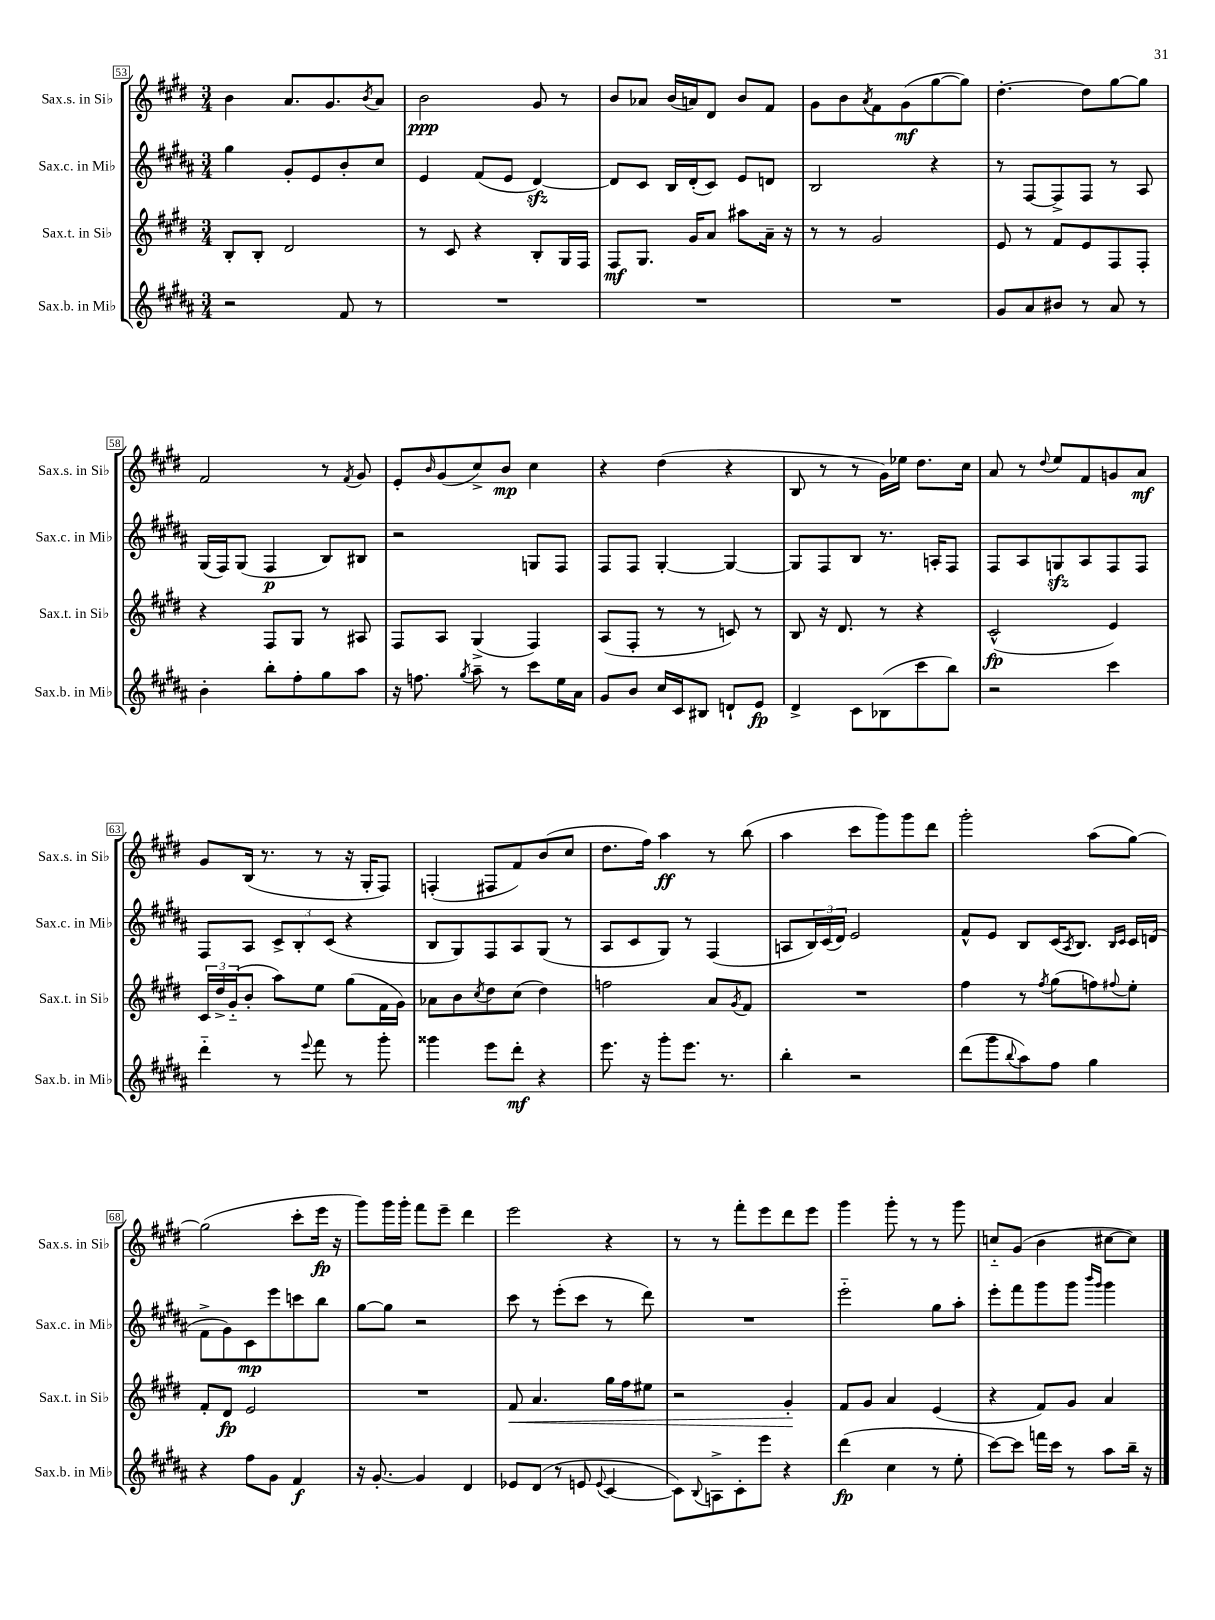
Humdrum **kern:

**kern	**kern	**kern	**kern
*staff4	*staff3	*staff2	*staff1
*clefG2	*clefG2	*clefG2	*clefG2
*k[f#c#g#d#a#]	*k[f#c#g#d#]	*k[f#c#g#d#a#]	*k[f#c#g#d#]
*M3/4	*M3/4	*M3/4	*M3/4
2r	8B'	4gg#	4b
.	8B'	.	.
.	2d#	8g#'	8.a
.	.	8e	.
.	.	.	8.g#
8f#	.	8b'	.
.	.	.	8qb
8r	.	8cc#	8a
=	=	=	=
2.r	8r	4e	2b
.	8c#	.	.
.	4r	(8f#	.
.	.	8e	.
.	8B'	[4d#)	8g#
.	16G#	.	8r
.	16F#	.	.
=	=	=	=
2.r	8F#	8d#]	8b
.	8.G#	8c#	8a-
.	.	16B	(16b
.	16g#	(16d#'	16a)
.	8a	8c#)	8d#
.	8aa#	8e	8b
.	16a~	8d	8f#
.	16r	.	.
=	=	=	=
2.r	8r	2B	8g#
.	8r	.	8b
.	.	.	8qa
.	2g#	.	8f#
.	.	.	(8g#
.	.	4r	[8gg#
.	.	.	8gg#])
=	=	=	=
8g#	8e	8r	[4.dd#'
8a#	8r	[8F#	.
8b#	8f#	8F#^]	.
8r	8e	8F#	8dd#]
8a#	8F#	8r	[8gg#
8r	8F#'	8A#	8gg#]
=	=	=	=
4b'	4r	(16G#	2f#
.	.	16F#)	.
.	.	(8G#	.
8bb'	8F#	4F#	.
8ff#'	8G#	.	.
8gg#	8r	8B)	8r
.	.	.	8qf#
8aa#	8A#	8B#	8g#
=	=	=	=
16r	8F#	2r	8e'
8.ff	.	.	.
.	.	.	16qqb
.	8A	.	(8g#
8qgg#	.	.	.
8aa#~	(4G#^	.	8cc#^)
8r	.	.	8b
8ccc#	4F#)	8G	4cc#
16ee	.	8F#	.
16a#	.	.	.
=	=	=	=
8g#	(8A	8F#	4r
8b	8F#'	8F#	.
16cc#	8r	[4G#'	(4dd#
16c#	.	.	.
8B#	8r	.	.
8d`	8c)	4G#_	4r
8e	8r	.	.
=	=	=	=
4d#^	8B	8G#]	8B
.	16r	8F#	8r
.	8.d#	.	.
8c#	.	8B	8r
(8B-	8r	8.r	16g#)
.	.	.	16ee-
8ccc#	4r	.	8.dd#
.	.	16A'	.
8bb)	.	8F#	.
.	.	.	16cc#
=	=	=	=
2r	(2c#^^	8F#	8a
.	.	8A#	8r
.	.	.	8qqdd#
.	.	8G	8ee
.	.	8A#	8f#
4ccc#	4e)	8F#	8g
.	.	8F#	8a
=	=	=	=
4ddd#'~	24c#	8F#	8g#
.	24dd#^	.	.
.	(24g#'~	.	.
.	8b'	8A#	(16B
.	.	.	8.r
8r	8aa)	12c#^	.
.	.	12B'	.
8qqeee	.	.	.
8fff#	8ee	.	8r
.	.	(12c#	.
8r	(8gg#	4r	16r
.	.	.	16G#'
8ggg#'	16f#	.	8F#)
.	16g#)	.	.
=	=	=	=
4ggg##	8a-	8B	(4F'
.	8b	8G#)	.
.	8qcc#	.	.
8eee	8dd#	8F#	8F#
8ddd#'	(8cc#	8A#	8f#)
4r	4dd#)	(8G#	(8b
.	.	8r	8cc#
=	=	=	=
8.eee	2ff	8A#	8.dd#
.	.	8c#	.
16r	.	.	16ff#)
8ggg#'	.	8G#)	4aa
8.eee	.	8r	.
.	8a	(4F#	8r
8.r	.	.	.
.	8qg#	.	.
.	8f#	.	(8bb
=	=	=	=
4bb'	2.r	8A	4aa
.	.	24B)	.
.	.	(24c#	.
.	.	24d#)	.
2r	.	2e	8ccc#
.	.	.	8ggg#)
.	.	.	8ggg#
.	.	.	8ddd#
=	=	=	=
(8ddd#	4ff#	8f#^^	2ggg#'
8ggg#	.	8e	.
8qqbb	.	.	.
8aa#)	8r	8B	.
.	8qff#	.	.
8ff#	(8gg#	(16c#	.
.	.	8qA#	.
.	.	8.B)	.
4gg#	8ff)	.	(8aa
.	.	16qqB	.
.	8qqff#	16qqc#	.
.	8ee'	16c#	[8gg#)
.	.	(16d	.
=	=	=	=
4r	8f#'	8f#^	(2gg#]
.	8d#	8g#)	.
8ff#	2e	8c#	.
8g#	.	8eee	.
4f#	.	8ccc	8ccc#'
.	.	8bb	16eee
.	.	.	16r
=	=	=	=
16r	2.r	[8gg#	8ggg#)
[8.g#'	.	.	.
.	.	8gg#]	16ggg#
.	.	.	16ggg#'
4g#]	.	2r	8fff#
.	.	.	8eee~
4d#	.	.	4ddd#
=	=	=	=
8e-	8f#	8ccc#	2eee
(8d#	4.a	8r	.
8r	.	(8eee'	.
8e	.	8ccc#	.
8qqe	.	.	.
[4c#	16gg#	8r	4r
.	16ff#	.	.
.	8ee#	8ddd#)	.
=	=	=	=
8c#])	2r	2.r	8r
8qqB	.	.	.
8A^	.	.	8r
8c#'	.	.	8fff#'
8eee	.	.	8eee
4r	4g#'	.	8ddd#
.	.	.	8eee
=	=	=	=
(4ddd#	8f#	2eee'~	4ggg#
.	8g#	.	.
4cc#	4a	.	8ggg#'
.	.	.	8r
8r	(4e	8gg#	8r
8ee'	.	8aa#'	8ggg#
=	=	=	=
[8ccc#)	4r	8eee'	8cc'~
8ccc#]	.	8fff#	(8g#
16fff	8f#)	8ggg#	4b
16ccc#	.	.	.
8r	8g#	8ggg#	.
.	.	16qqbbb	.
.	.	16qqggg#	.
8aa#	4a	4ggg#	[8cc#
16bb~	.	.	8cc#])
16r	.	.	.
==	==	==	==
*-	*-	*-	*-
